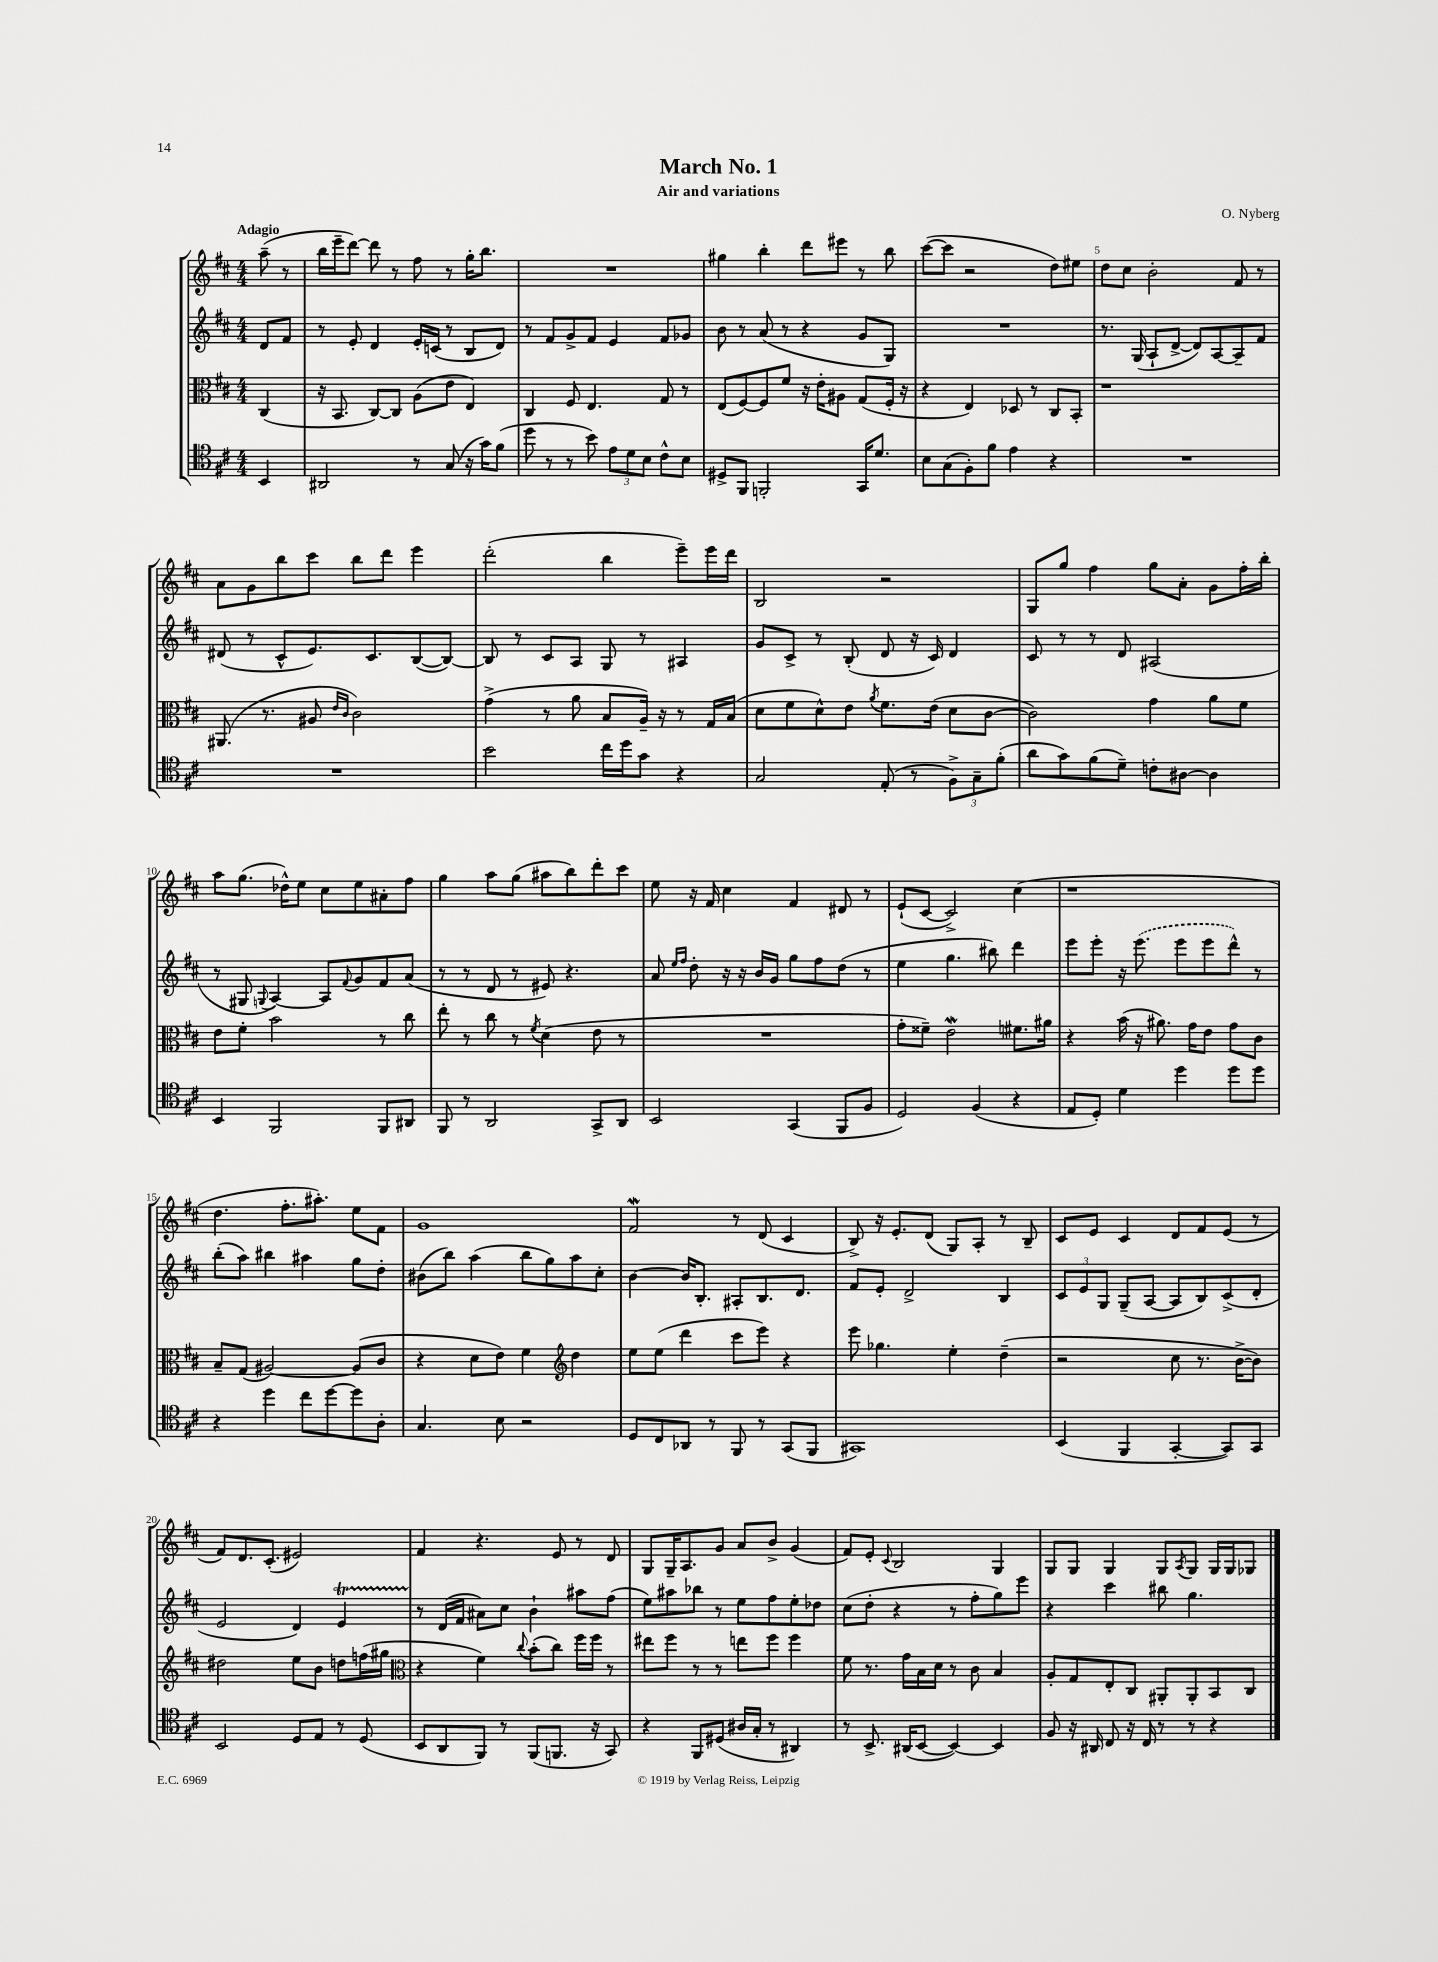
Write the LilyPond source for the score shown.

\header { title = "March No. 1" composer = "O. Nyberg" subtitle = "Air and variations" }
<<
\new StaffGroup <<
\new Staff = "s0" {
    \clef treble \key d \major \numericTimeSignature \time 4/4 \partial 4 \tempo "Adagio"
    a''8--( r8 |
    b''16 e'''16-- d'''8~) d'''8 r8 fis''8 r8 g''16-. b''8. |
    R1 |
    gis''4 b''4-. d'''8 eis'''8 r8 b''8 |
    cis'''8~( cis'''8 r2 d''8) eis''8 |
    d''8 cis''8 b'2-. fis'8 r8 |
    a'8 g'8 b''8 cis'''8 b''8 d'''8 e'''4 |
    d'''2-.( b''4 e'''8--) e'''16 d'''16 |
    b2 r2 |
    g8 g''8 fis''4 g''8 a'8-. g'8 fis''16-. b''16-. |
    a''8 g''8.( des''16-^) e''8 cis''8 e''8 ais'8-. fis''8 |
    g''4 a''8 g''8( ais''8 b''8) d'''8-. cis'''8 |
    e''8 r16 fis'16 cis''4 fis'4 dis'8 r8 |
    e'8-!( cis'8~ cis'2->) cis''4( |
    r1 |
    d''4. fis''8.-. ais''8.-.) e''8 fis'8 |
    g'1 |
    fis'2\mordent r8 d'8( cis'4 |
    b8->) r16 e'8.-. d'8( g8) a8-. r8 b8-- |
    cis'8 e'8 cis'4 d'8 fis'8 e'8( r8 |
    fis'8) d'8. cis'8.-.( eis'2) |
    fis'4 r4. e'8 r8 d'8 |
    g8 g16-- a8. g'8 a'8 b'8-> g'4( |
    fis'8) e'8-. \appoggiatura { cis'8 } b2 g4 |
    g8 g8 g4 g8 \acciaccatura { a8 } g8 g16 g16 ges8 \bar "|." |
}
\new Staff = "s1" {
    \clef treble \key d \major \numericTimeSignature \time 4/4 \partial 4
    d'8 fis'8 |
    r8 e'8-. d'4 e'16-. c'16( r8 b8 d'8) |
    r8 fis'8 g'8-> fis'8 e'4 fis'8 ges'8 |
    b'8 r8 a'8( r8 r4 g'8 g8) |
    R1 |
    r8. g16( a8-! d'8~-> d'8) a8~ a8-- fis'8 |
    dis'8( r8 cis'8-^ e'8.) cis'8. b8~( b8~) |
    b8 r8 cis'8 a8 g8 r8 ais4 |
    g'8 cis'8-> r8 b8-.( d'8 r16 cis'16) d'4 |
    cis'8 r8 r8 d'8 ais2( |
    r8 gis8 \appoggiatura { g8 } a4~) a8 \appoggiatura { fis'8 } g'8 fis'8 a'8( |
    r8 r8 d'8 r8 eis'8) r4. |
    a'8 \grace { e''16 fis''16 } d''8-. r16 r16 b'16 g'16 g''8 fis''8 d''8( r8 |
    e''4 g''4. bis''8) d'''4 |
    e'''8 e'''8-. r16 \once \slurDashed e'''8.( e'''8 e'''8 d'''8-^) r8 |
    b''8-.( a''8) bis''4 ais''4 g''8 d''8-. |
    bis'8( b''8) a''4( b''8 g''8) a''8 cis''8-. |
    b'4~ b'16 b8.-. ais8-. b8. d'8. |
    fis'8 e'8-. d'2-> b4 |
    \tuplet 3/2 { cis'8 e'8 g8 } g8--( a8~ a8 b8) cis'8->( d'8-. |
    e'2 d'4) e'4\startTrillSpan |
    r8\stopTrillSpan d'16( fis'16 ais'8) cis''8 b'4-! ais''8 fis''8( |
    e''8) ais''8 bes''8 r8 e''8 fis''8 e''8-. des''8 |
    cis''8( d''8-. r4 r8 fis''8-. g''8) e'''8 |
    r4 cis'''4 bis''8 g''4. \bar "|." |
}
\new Staff = "s2" {
    \clef alto \key d \major \numericTimeSignature \time 4/4 \partial 4
    cis4( |
    r16 b,8. cis8~) cis8 a8( e'8 e4) |
    cis4 fis8 e4. g8 r8 |
    e8( fis8~) fis8 fis'8 r16 e'16-. ais8 g8( fis16-. r16 |
    r4 e4) des8 r8 cis8 b,8-. |
    r1 |
    ais,8.( r8. ais8 \grace { e'16 cis'16 } cis'2) |
    g'4->( r8 a'8 b8 a16--) r16 r8 g16 b16( |
    d'8 fis'8 d'8-^) e'8 \acciaccatura { a'8 } fis'8. e'16( d'8 cis'8~ |
    cis'2) g'4 a'8 fis'8 |
    e'8 fis'8-. b'2 r8 cis''8 |
    e''8-. r8 cis''8 r8 \acciaccatura { fis'8 } d'4( e'8 r8 |
    R1 |
    g'8-. fisis'8--) e'2\mordent fis'8. ais'16 |
    r4 b'16( r16 ais'8.) g'16 e'8 g'8 cis'8 |
    b8-- g8( ais2~) ais8( cis'8 |
    r4 d'8 e'8) fis'4 \clef treble d''4 |
    e''8 e''8( d'''4 cis'''8 e'''8) r4 |
    e'''8 ges''4. e''4-. d''4--( |
    r2 cis''8 r8. b'16~-> b'8) |
    dis''2 e''8 b'8 d''8 f''16( gis''16 |
    \clef alto r4 fis'4) \appoggiatura { cis''8 } b'8-.( cis''8) fis''16 fis''16 r8 |
    eis''8 fis''8 r8 r8 e''8 fis''8 fis''4 |
    fis'8 r8. g'16 b16 d'16 r8 cis'8 b4 |
    a8-. g8 e8-. cis8 ais,8-. ais,8-. b,8 cis8 \bar "|." |
}
\new Staff = "s3" {
    \clef tenor \key d \major \numericTimeSignature \time 4/4 \partial 4
    b,4 |
    ais,2 r8 g8( r16 g'16) fis'8( |
    d''8 r8 r8 b'8) \tuplet 3/2 { e'8 d'8 b8 } cis'8-^ b8 |
    dis8-> fis,8 f,2-. g,16 d'8. |
    b8 g8( fis8-.) fis'8 e'4 r4 |
    R1 |
    R1 |
    b'2 cis''16 d''16 g'8 r4 |
    g2 e8-.( r8 \tuplet 3/2 { fis8->) g8-- fis'8-.( } |
    a'8 g'8) fis'8( d'8--) c'8-. ais8~ ais4 |
    b,4 fis,2 fis,8 ais,8 |
    fis,8 r8 a,2 g,8-> a,8 |
    b,2 g,4( fis,8 fis8 |
    d2) fis4( r4 |
    e8 d8-.) d'4 d''4 d''8 d''8 |
    r4 d''4 cis''8 d''8~ d''8 a8-. |
    g4. b8 r2 |
    d8 cis8 aes,8 r8 fis,8 r8 g,8( fis,8 |
    gis,1) |
    b,4( fis,4 g,4~-. g,8) g,8 |
    b,2 d8 e8 r8 d8( |
    b,8 a,8 fis,8) r8 fis,8( f,8. r16 g,8) |
    r4 fis,8 dis8( ais16 g16-. r8 ais,4) |
    r8 b,8.-> ais,16( b,8~ b,4~) b,4 |
    fis8 r16 ais,16 cis8 r16 cis16 r8 r8 r4 \bar "|." |
}
>>
>>
\layout { \context { \Score \override BarNumber.break-visibility = ##(#f #t #t) barNumberVisibility = #(every-nth-bar-number-visible 5) } }
